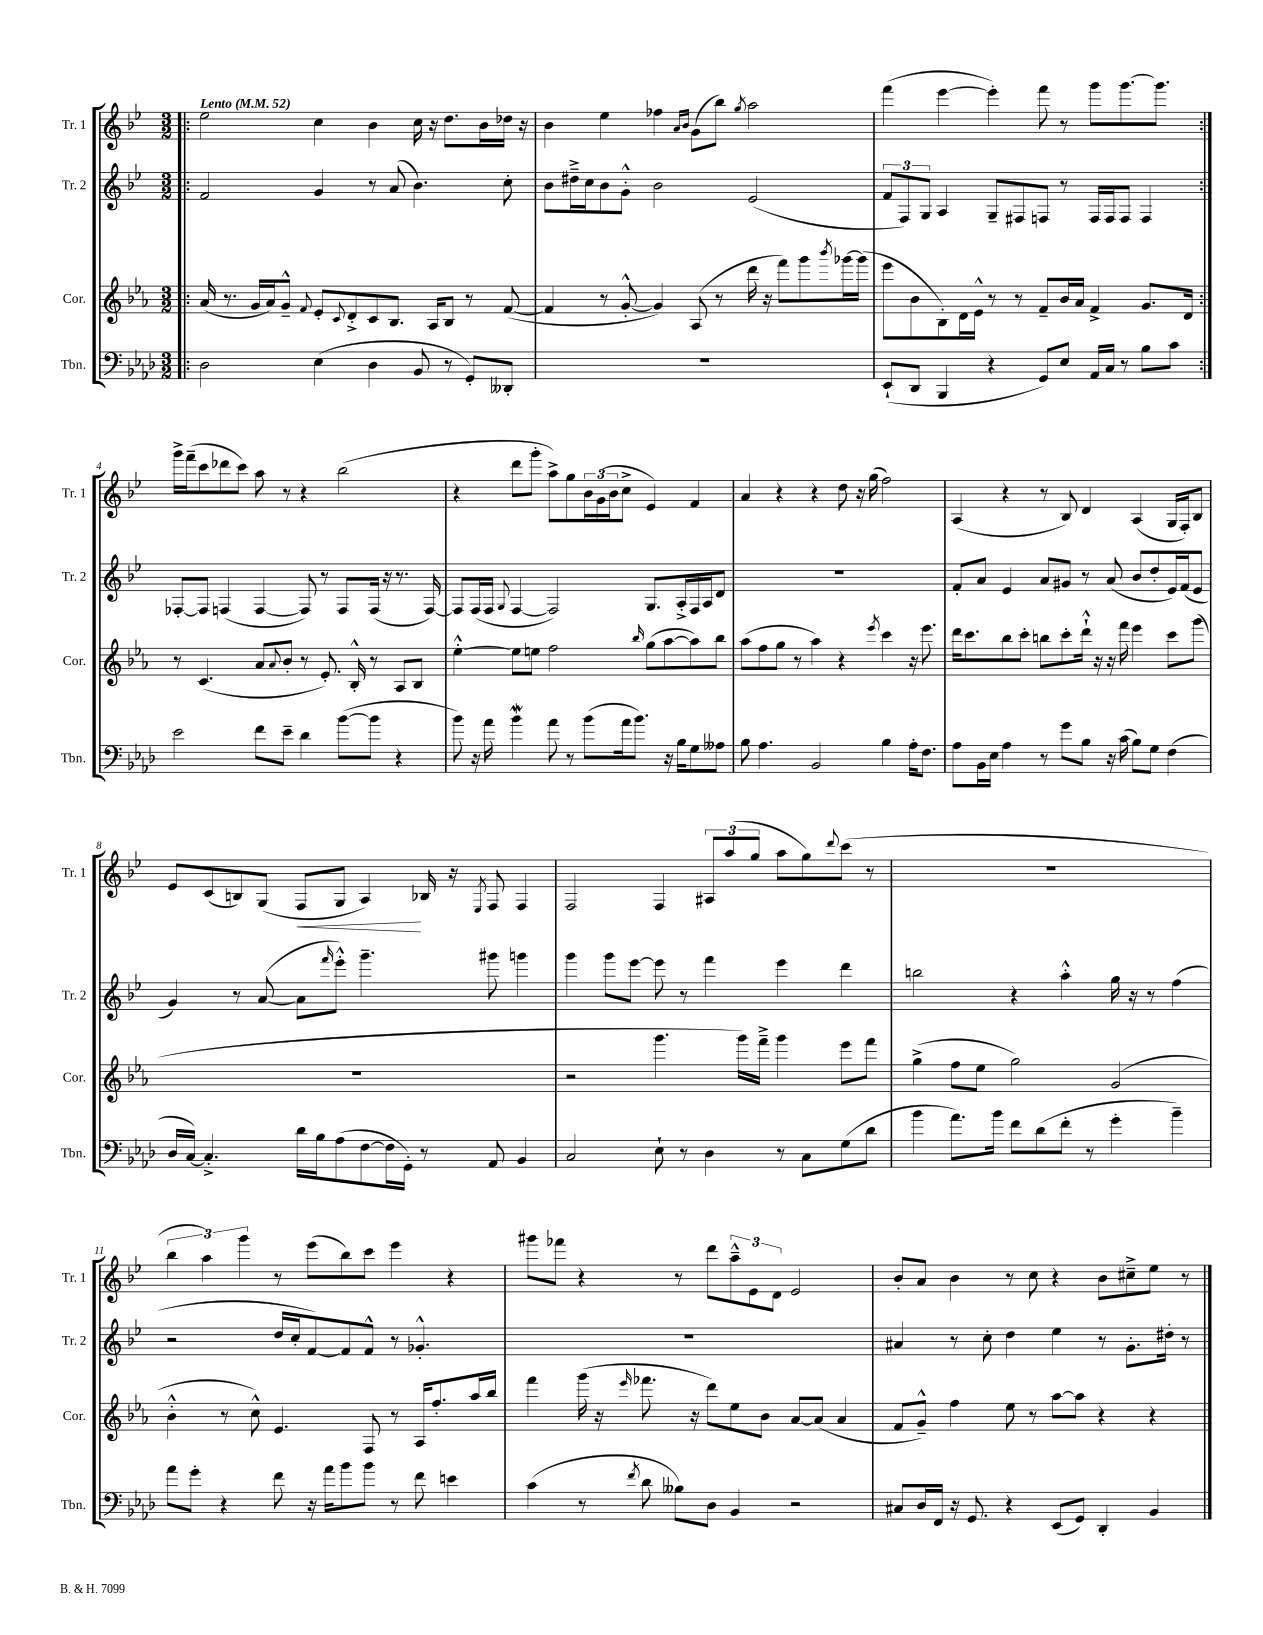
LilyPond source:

<<
\new StaffGroup <<
\new Staff = "s0" \with { instrumentName = "Tr. 1" shortInstrumentName = "Tr. 1" } {
    \clef treble \key bes \major \numericTimeSignature \time 3/2 \tempo "Lento" 4 = 52
    \repeat volta 2 { \bar ".|:" ees''2 c''4 bes'4 c''16 r16 d''8. bes'16 des''16 r16 |
    bes'4 ees''4 fes''4 \grace { a'16 bes'16 } g'8( bes''8) \acciaccatura { g''8 } a''2 |
    f'''4( ees'''4~ ees'''4-.) f'''8 r8 g'''8 g'''8.~ g'''8. | }
    g'''16-> f'''16--( c'''8 des'''8 c'''8) a''8 r8 r4 bes''2( |
    r4 d'''8 g'''8-. a''8->) g''8 \tuplet 3/2 { bes'16 g'16( bes'16 } c''8-> ees'4) f'4 |
    a'4 r4 r4 d''8 r16 g''16( f''2) |
    a4( r4 r8 bes8) d'4 a4( g16 f16-.) bes8 |
    ees'8 c'8( b8) g8( f8\< g8 a4\!) bes16 r16 \acciaccatura { ees8 } f8 f4 |
    f2 f4 \tuplet 3/2 { ais8 a''8( g''8 } a''8 g''8) \appoggiatura { d'''8 } c'''8( r8 |
    R1. |
    \tuplet 3/2 { bes''4 a''4) g'''4 } r8 ees'''8( bes''8) c'''8 ees'''4 r4 |
    gis'''8 fes'''8 r4 r8 d'''8 \tuplet 3/2 { a''8---^ ees'8 d'8 } ees'2 |
    bes'8-. a'8 bes'4 r8 c''8 r4 bes'8 cis''8---> ees''8 r8 \bar "|." |
}
\new Staff = "s1" \with { instrumentName = "Tr. 2" shortInstrumentName = "Tr. 2" } {
    \clef treble \key bes \major \numericTimeSignature \time 3/2
    \repeat volta 2 { \bar ".|:" f'2 g'4 r8 a'8( bes'4.) c''8-. |
    bes'8 dis''16---> c''16 bes'8 g'8-.-^ bes'2 ees'2( |
    \tuplet 3/2 { f'8 f8) g8 } a4 g8-- fis8 f8 r8 f16 f16 f8 f4 | }
    fes8~-. fes8 f4( f4~ f8) r8 f8 f16( r16 r8. f16~) |
    f8 f16( f16 \appoggiatura { g8 } f4~ f2) g8. a16-.-> f16 a16 d'8 |
    R1. |
    f'8-. a'8 ees'4 a'8 gis'8 r8 a'8( bes'8 d''8-. ees'16) f'16( ees'8 |
    g'4) r8 a'8~( a'8 \grace { f'''16 } ees'''8-.-^) g'''4.-- gis'''8 g'''4 |
    g'''4 g'''8 ees'''8~ ees'''8 r8 f'''4 ees'''4 d'''4 |
    b''2 r4 a''4-.-^ g''16 r16 r8 f''4( |
    r2 d''16 c''16-. f'8~) f'8 f'8-^ r8 ges'4.-.-^ |
    R1. |
    ais'4 r8 c''8-. d''4 ees''4 r8 g'8.-. dis''16-. r8 \bar "|." |
}
\new Staff = "s2" \with { instrumentName = "Cor." shortInstrumentName = "Cor." } {
    \clef treble \key ees \major \numericTimeSignature \time 3/2
    \repeat volta 2 { \bar ".|:" aes'16( r8. g'16 aes'16) g'8---^ \appoggiatura { f'8 } ees'8-. \appoggiatura { c'8 } d'8-.-> c'8 bes8. aes16 bes8 r8 f'8~( |
    f'4 r8 g'8~-.-^ g'4) aes8( r8 d'''16 r16 f'''8) g'''8 \acciaccatura { bes'''8 } ges'''16~ ges'''16( |
    ees'''8 bes'8 bes8-.) d'16 ees'16-^ r8 r8 f'8-- bes'16 aes'16 f'4-> g'8. d'16 | }
    r8 c'4.( aes'8 \appoggiatura { aes'8 } bes'8-. r8 ees'8.-.) bes16-.-^ r8 aes8 bes8 |
    ees''4~-.-^ ees''8 e''8 f''2 \grace { bes''16 } g''8( aes''8~ aes''8) bes''8 |
    aes''8( f''8 g''8 r8 aes''4) r4 \acciaccatura { ees'''8 } c'''4 r16 ees'''8. |
    d'''16 c'''8. bes''8 c'''8-. b''8 c'''8-. d'''16-!-^ r16 r16 f'''16 ees'''4 c'''8 g'''8( |
    R1. |
    r2 g'''4. g'''16) f'''16---> g'''4 ees'''8 f'''8 |
    g''4->( f''8 ees''8 g''2) g'2( |
    bes'4-.-^ r8 c''8-^) ees'4. f8 r8 aes16 f''8.-. aes''16 bes''16 |
    f'''4 g'''16( r16 \grace { ees'''16 } fes'''8. r16 d'''8) ees''8 bes'8 aes'8~ aes'8( aes'4 |
    f'8 g'8---^) f''4 ees''8 r8 aes''8~ aes''8 r4 r4 \bar "|." |
}
\new Staff = "s3" \with { instrumentName = "Tbn." shortInstrumentName = "Tbn." } {
    \clef bass \key aes \major \numericTimeSignature \time 3/2
    \repeat volta 2 { \bar ".|:" des2 ees4( des4 bes,8 r8 g,8-.) deses,8-. |
    R1. |
    ees,8-!( des,8 bes,,4 r4 g,8) ees8 aes,16 c16 r8 bes8 c'8 | }
    ees'2 f'8 ees'8-- des'4 bes'8~( bes'8 r4 |
    bes'8) r16 aes'16 bes'4\mordent aes'8 r8 bes'8( aes'16 bes'8.) r16 bes16 g8 aeses8 |
    bes8 aes4. bes,2 bes4 aes16-. f8. |
    aes8 bes,16 ees16 aes4 r8 g'8 bes8 r16 c'16( bes8) g8 f4( |
    des16 c16~) c4.-.-> des'16 bes16 aes8( f8~ f16 g,16-.) r8 aes,8 bes,4 |
    c2 ees8-! r8 des4 r8 c8 g8( des'8 |
    bes'4 aes'8.) bes'16 f'8 des'8( f'8-. r8 g'4-. bes'4--) |
    aes'8 g'8-. r4 f'8 r16 aes'16 bes'8 bes'8 r8 f'8 e'4 |
    c'4( r8 \acciaccatura { f'8 } des'8 beses8) des8 bes,4 r2 |
    cis8 des16 f,16 r16 g,8. r4 ees,8( g,8) des,4-. bes,4 \bar "|." |
}
>>
>>
